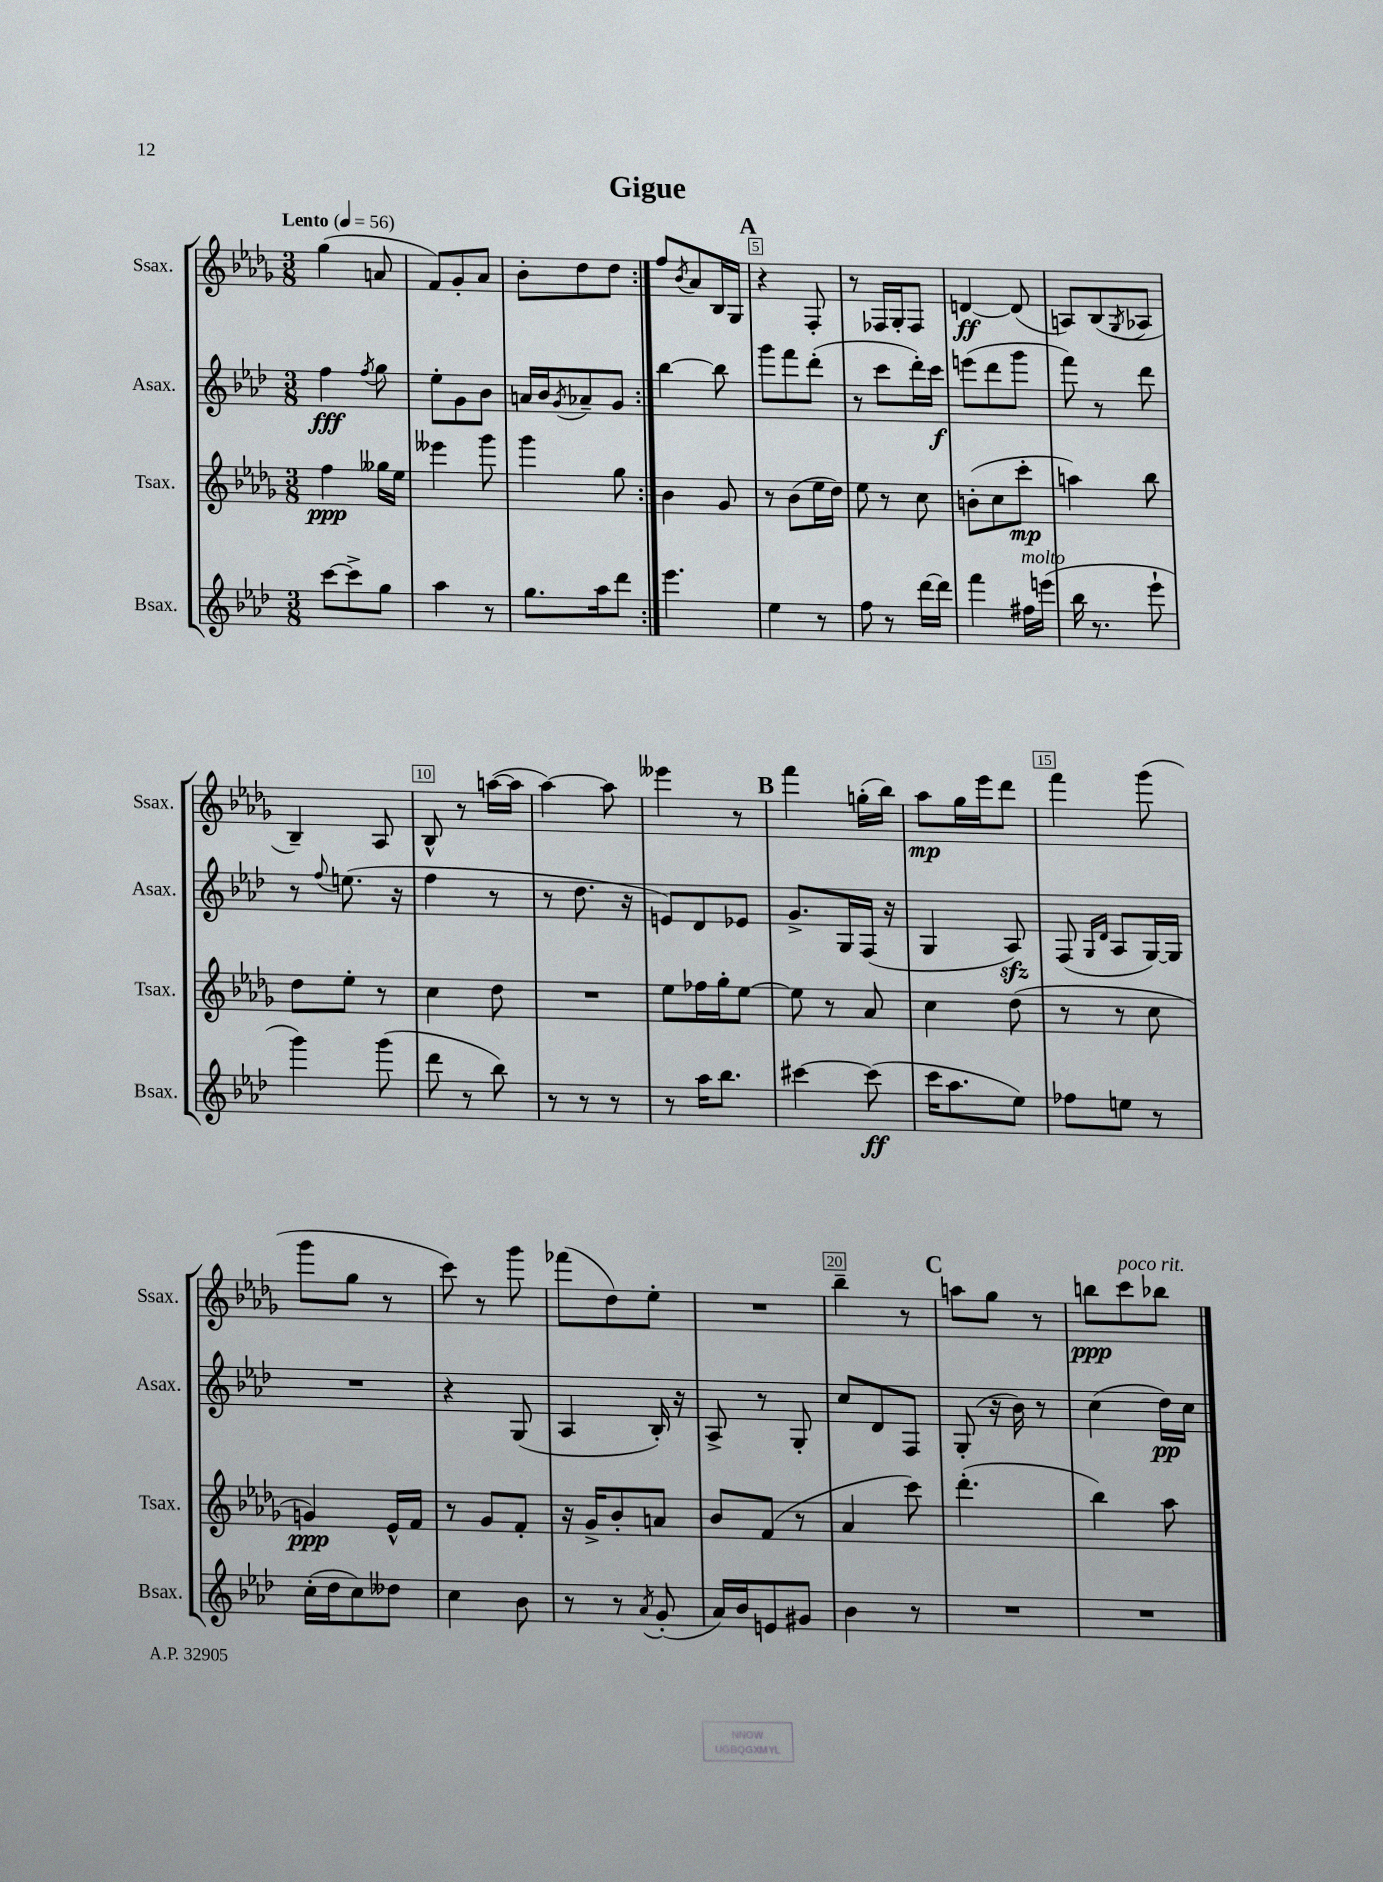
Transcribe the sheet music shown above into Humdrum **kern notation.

**kern	**dynam	**kern	**dynam	**kern	**dynam	**kern	**dynam
*part4	*part4	*part3	*part3	*part2	*part2	*part1	*part1
*staff4	*staff4	*staff3	*staff3	*staff2	*staff2	*staff1	*staff1
*I"Bsax.	*	*I"Tsax.	*	*I"Asax.	*	*I"Ssax.	*
*I'Bsax.	*	*I'Tsax.	*	*I'Asax.	*	*I'Ssax.	*
*clefG2	*	*clefG2	*	*clefG2	*	*clefG2	*
*k[b-e-a-d-]	*	*k[b-e-a-d-g-]	*	*k[b-e-a-d-]	*	*k[b-e-a-d-g-]	*
*M3/8	*	*M3/8	*	*M3/8	*	*M3/8	*
*MM56	*	*MM56	*	*MM56	*	*MM56	*
=1	=1	=1	=1	=1	=1	=1	=1
!	!	!	!	!	!	!LO:TX:a:B:t=Lento	!
[8ccc\L	.	4ff\	ppp	4ff\	fff	(4gg-\	.
8ccc^\]	.	.	.	.	.	.	.
.	.	.	.	8qff/	.	.	.
8gg\J	.	16gg--X\LL	.	8gg\	.	8an/	.
.	.	16ee-\JJ	.	.	.	.	.
=2	=2	=2	=2	=2	=2	=2	=2
4aa-\	.	4eee--X\	.	8ee-'\L	.	8f/L)	.
.	.	.	.	8g\	.	8g-'/	.
8r	.	8ggg-\	.	8b-\J	.	8a-/J	.
=3	=3	=3	=3	=3	=3	=3	=3
8.gg\L	.	4ggg-\	.	16an/LL	.	8b-'\L	.
.	.	.	.	16b-/J	.	.	.
.	.	.	.	8qg/	.	.	.
.	.	.	.	8a-X~/	.	8dd-\	.
16aa-\k	.	.	.	.	.	.	.
8ddd-\J	.	8gg-\	.	8g/J	.	8dd-\J	.
=4:|!	=4:|!	=4:|!	=4:|!	=4:|!	=4:|!	=4:|!	=4:|!
4.eee-\	.	4b-\	.	[4bb-\	.	8ff/L	.
.	.	.	.	.	.	8qb-/	.
.	.	.	.	.	.	8a-/	.
.	.	8g-/	.	8bb-\]	.	16B-/L	.
.	.	.	.	.	.	16G-/JJ	.
!!LO:REH:place=s1:t=A
=5	=5	=5	=5	=5	=5	=5	=5
4ee-\	.	8r	.	8ggg\L	.	4r	.
.	.	(8b-\L	.	8fff\	.	.	.
8r	.	16ee-\L	.	(8ddd-'\J	.	8F'/	.
.	.	16dd-\JJ)	.	.	.	.	.
=6	=6	=6	=6	=6	=6	=6	=6
8ff\	.	8ee-\	.	8r	.	8r	.
8r	.	8r	.	8ccc\L	.	16F-X/LL	.
.	.	.	.	.	.	16G-'/J	.
[16ddd-\LL	.	8cc\	.	16ddd-'\L)	.	8F-/J	.
16ddd-\JJ]	.	.	.	16ccc\JJ	f	.	.
=7	=7	=7	=7	=7	=7	=7	=7
4fff\	.	(8bn'\L	.	(8eeen\L	.	[4dn/	ff
.	.	8cc\	.	8ddd-\	.	.	.
!LO:TX:a:i:t=molto	!	!	!	!	!	!	!
16ff#X\LL	.	8ccc'\J	mp	8ggg\J	.	(8d/]	.
(16eeen\JJ	.	.	.	.	.	.	.
=8	=8	=8	=8	=8	=8	=8	=8
16bb-\	.	4aan\)	.	8fff\)	.	8An/L)	.
8.r	.	.	.	.	.	.	.
.	.	.	.	8r	.	(8B-/	.
.	.	.	.	.	.	8qG-/	.
8eee-`\	.	8bb-\	.	8ddd-\	.	8A-X/J	.
!!LO:LB:g=z
=9	=9	=9	=9	=9	=9	=9	=9
4ggg\)	.	8dd-\L	.	8r	.	4B-~/)	.
.	.	.	.	8qqff/	.	.	.
.	.	8ee-'\J	.	(8.een\	.	.	.
(8ggg\	.	8r	.	.	.	8A-/	.
.	.	.	.	16r	.	.	.
=10	=10	=10	=10	=10	=10	=10	=10
8ddd-\	.	4cc\	.	4ff\	.	8B-^^/	.
8r	.	.	.	.	.	8r	.
8bb-\)	.	8dd-\	.	8r	.	([16aan\LL	.
.	.	.	.	.	.	16aa\JJ]	.
=11	=11	=11	=11	=11	=11	=11	=11
8r	.	4.r	.	8r	.	[4aa-\)	.
8r	.	.	.	8.dd-\	.	.	.
8r	.	.	.	.	.	8aa-\]	.
.	.	.	.	16r	.	.	.
=12	=12	=12	=12	=12	=12	=12	=12
8r	.	8ee-\L	.	8en/L)	.	4eee--X\	.
16aa-\KL	.	16ff-X\L	.	8d-/	.	.	.
8.bb-\J	.	16gg-'\J	.	.	.	.	.
.	.	[8ee-\J	.	8e-X/J	.	8r	.
!!LO:REH:place=s1:t=B
=13	=13	=13	=13	=13	=13	=13	=13
[4ccc#X\	.	8ee-\]	.	8.g^/L	.	4fff\	.
.	.	8r	.	.	.	.	.
.	.	.	.	16G/L	.	.	.
(8ccc#\]	ff	8a-/	.	(16F/JJ	.	(16ggn'\LL	.
.	.	.	.	16r	.	16bb-\JJ)	.
=14	=14	=14	=14	=14	=14	=14	=14
16ccc\KL	.	4cc\	.	4G/	.	8aa-\L	mp
8.aa-\	.	.	.	.	.	.	.
.	.	.	.	.	.	16gg-\L	.
.	.	.	.	.	.	16eee-\J	.
8ee-\J)	.	(8dd-\	.	8A-zz/)	.	8ddd-\J	.
=15	=15	=15	=15	=15	=15	=15	=15
8ff-X\L	.	8r	.	(8F/	.	4fff\	.
.	.	.	.	16qqG/LL	.	.	.
.	.	.	.	16qqd-/JJ	.	.	.
8een\J	.	8r	.	8A-/L	.	.	.
8r	.	8cc\	.	[16G/L)	.	(8ggg-\	.
.	.	.	.	16G/JJ]	.	.	.
!!LO:LB:g=z
=16	=16	=16	=16	=16	=16	=16	=16
(16cc'\LL	.	4gn/)	ppp	4.r	.	8ggg-\L	.
16dd-\J	.	.	.	.	.	.	.
8cc\)	.	.	.	.	.	8gg-\J	.
8dd--X\J	.	16e-^^/LL	.	.	.	8r	.
.	.	16f/JJ	.	.	.	.	.
=17	=17	=17	=17	=17	=17	=17	=17
4cc\	.	8r	.	4r	.	8ccc\)	.
.	.	8g-/L	.	.	.	8r	.
8b-\	.	8f'/J	.	(8G/	.	8ggg-\	.
=18	=18	=18	=18	=18	=18	=18	=18
8r	.	16r	.	4A-/	.	(8fff-X\L	.
.	.	16g-^/KL	.	.	.	.	.
8r	.	8b-'/	.	.	.	8dd-\)	.
8qa-/	.	.	.	.	.	.	.
(8g'/	.	8an/J	.	16B-'/)	.	8ee-'\J	.
.	.	.	.	16r	.	.	.
=19	=19	=19	=19	=19	=19	=19	=19
16a-/LL)	.	8b-/L	.	8A-^/	.	4.r	.
16b-/J	.	.	.	.	.	.	.
8en/	.	(8f/J	.	8r	.	.	.
8g#X/J	.	8r	.	8G'/	.	.	.
=20	=20	=20	=20	=20	=20	=20	=20
4b-\	.	4a-/	.	8cc/L	.	4bb-~\	.
.	.	.	.	8d-/	.	.	.
8r	.	8ccc\)	.	8F/J	.	8r	.
!!LO:REH:place=s1:t=C
=21	=21	=21	=21	=21	=21	=21	=21
4.r	.	(4.ddd-'\	.	(8G'/	.	8aan\L	.
.	.	.	.	16r	.	8gg-\J	.
.	.	.	.	16b-\)	.	.	.
.	.	.	.	8r	.	8r	.
=22	=22	=22	=22	=22	=22	=22	=22
4.r	.	4bb-\)	.	(4cc\	.	8bbn\L	ppp
!	!	!	!	!	!	!LO:TX:a:i:t=poco rit.	!
.	.	.	.	.	.	8ccc\	.
.	.	8aa-\	.	16dd-\LL)	pp	8bb-X\J	.
.	.	.	.	16cc\JJ	.	.	.
==	==	==	==	==	==	==	==
*-	*-	*-	*-	*-	*-	*-	*-
